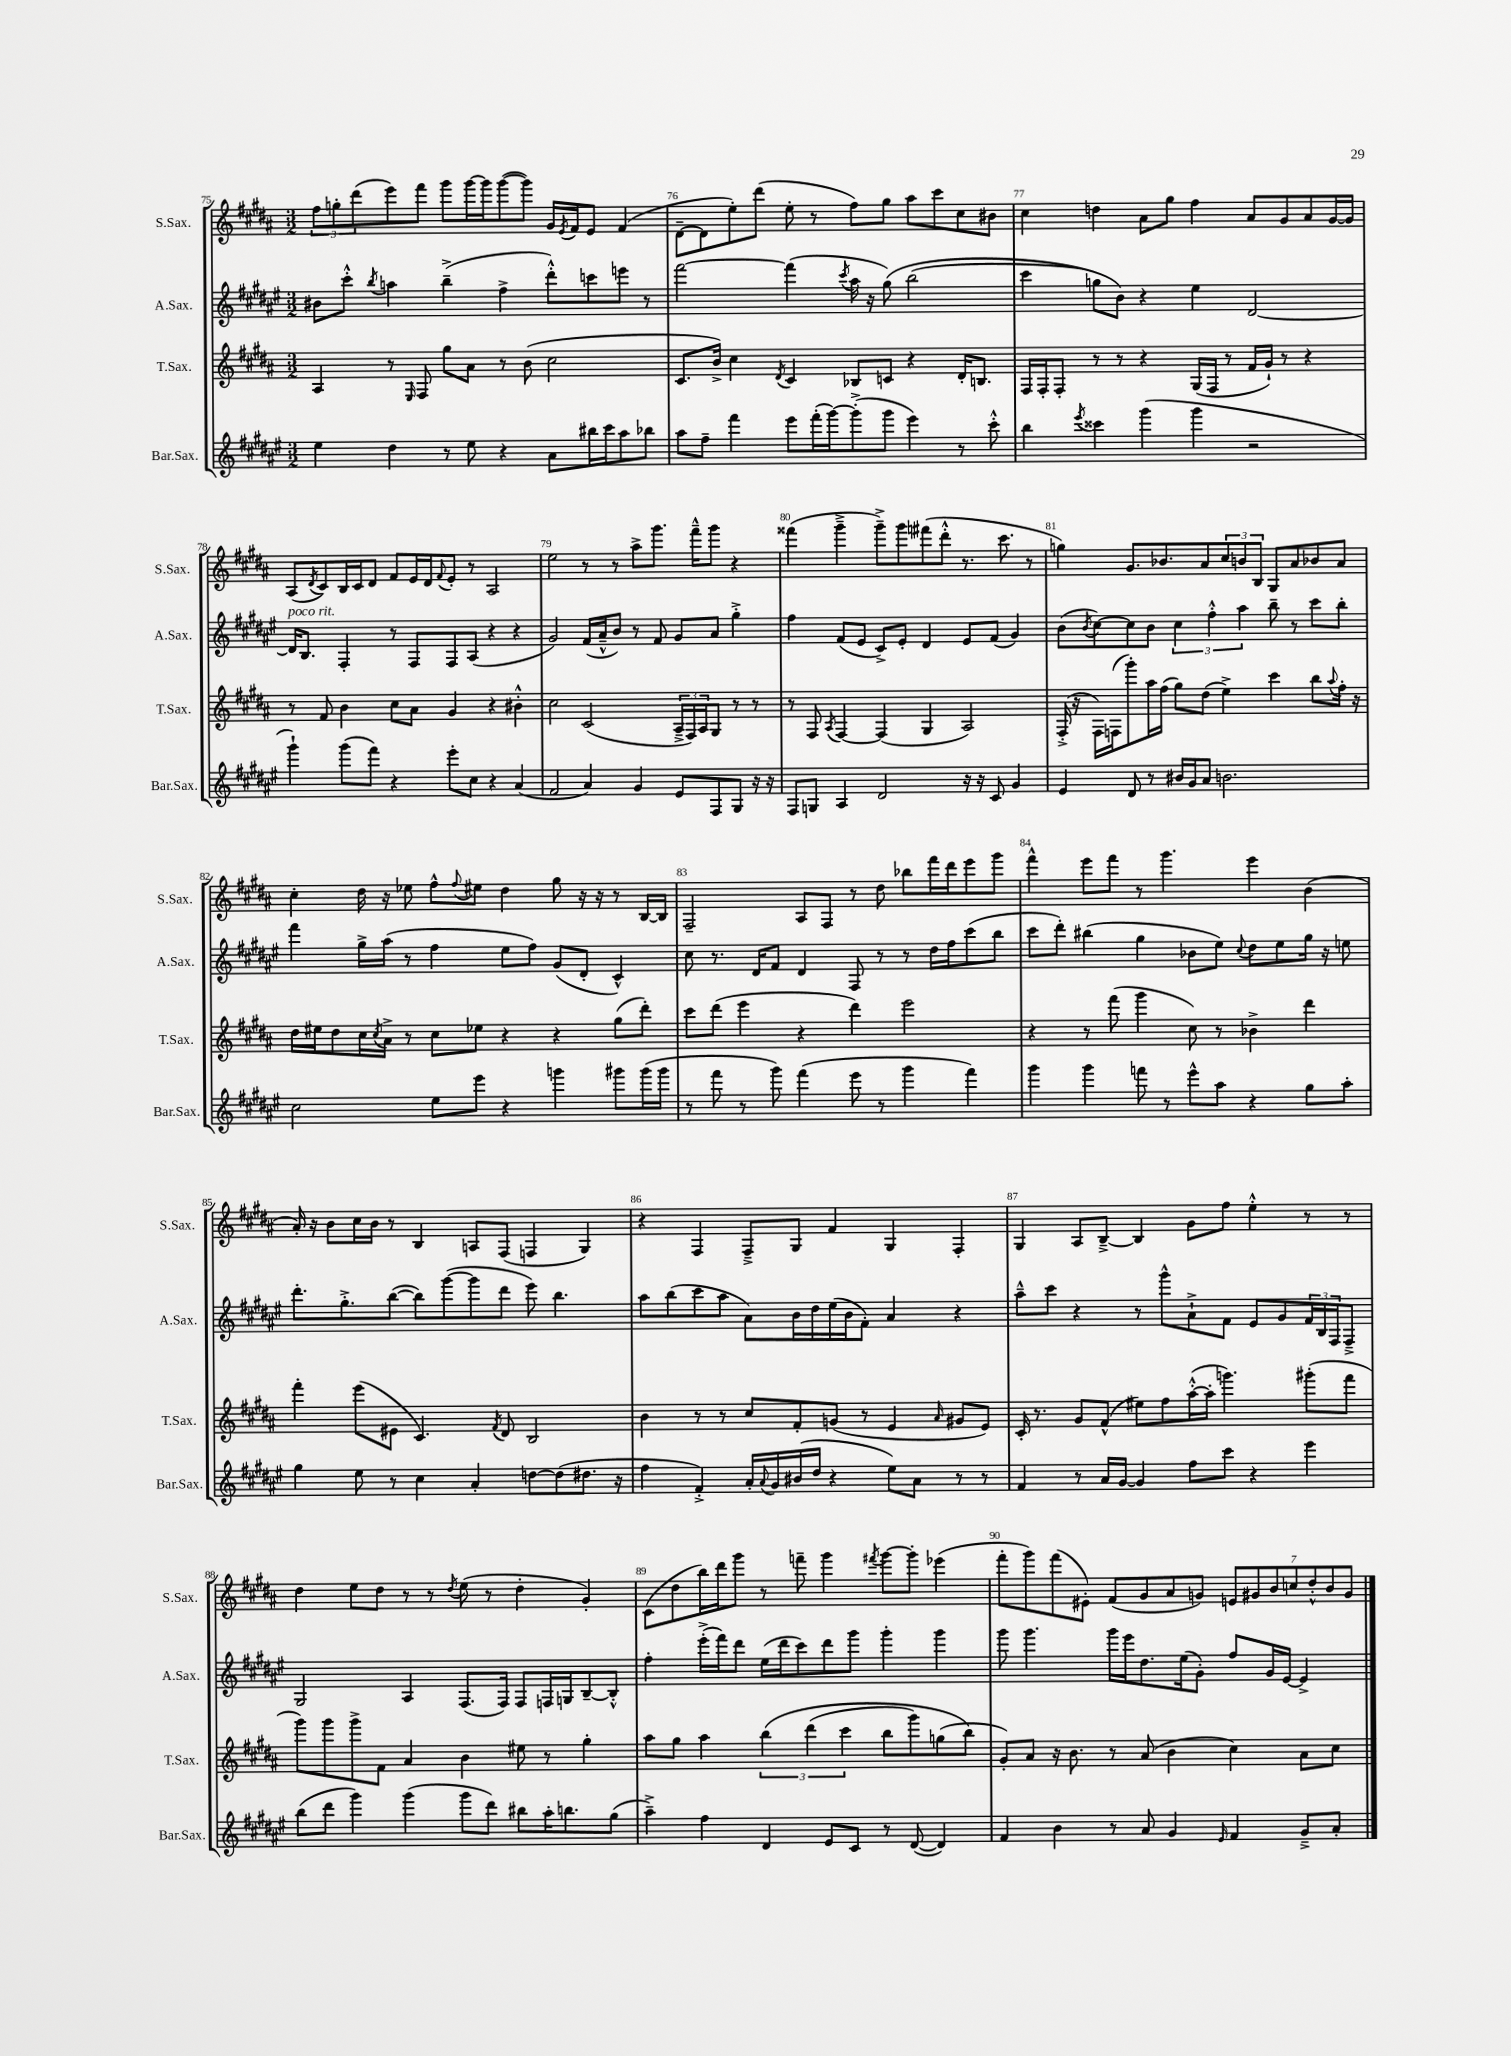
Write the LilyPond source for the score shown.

<<
\new StaffGroup <<
\new Staff = "s0" \with { instrumentName = "S.Sax." shortInstrumentName = "S.Sax." } {
    \clef treble \key b \major \numericTimeSignature \time 3/2
    \tuplet 3/2 { fis''8 g''8-. dis'''8( } e'''8) fis'''8 gis'''8 gis'''16~ gis'''16 gis'''8~( gis'''8) gis'16 \acciaccatura { e'8 } fis'16 e'8 fis'4( |
    dis'8~-- dis'8 e''8-.) dis'''8( e''8-. r8 fis''8) gis''8 ais''8 cis'''8 cis''8 bis'8 |
    cis''4 d''4 ais'8 gis''8 fis''4 ais'8 gis'8 ais'8 gis'16~ gis'16 |
    ais8( \acciaccatura { dis'8 } cis'8) b16 cis'16 dis'8 fis'8 e'16 dis'16 \appoggiatura { fis'8 } e'8-. r8 ais2 |
    e''2 r8 r8 ais''8-> gis'''8. fis'''16---^ gis'''8 r4 |
    fisis'''4( gis'''4---> gis'''8--->) gis'''8 fis'''8( dis'''8-.-^ r8. cis'''8. r8 |
    g''4) gis'8. bes'8. ais'8 \tuplet 3/2 { cis''8 b'8 b8 } gis8 ais'8 bes'8 ais'8 |
    cis''4-. dis''16 r16 ees''8 fis''8-^ \appoggiatura { fis''8 } eis''8 dis''4 gis''8 r16 r16 r8 b16~ b16 |
    fis2-- ais8 fis8 r8 dis''8 bes''8 fis'''16 dis'''16 e'''8 gis'''8 |
    fis'''4-^ e'''8 fis'''8 r8 gis'''4. e'''4 b'4( |
    ais'16-.) r16 b'8 cis''16 b'16 r8 b4 a8 fis8( f4 gis4) |
    r4 fis4 fis8---> gis8 fis'4 gis4 fis4-. |
    gis4 ais8 b8~---> b4 gis'8 fis''8 e''4-.-^ r8 r8 |
    dis''4 e''8 dis''8 r8 r8 \acciaccatura { dis''8 } e''8( r8 dis''4-. gis'4-.) |
    cis'8( dis''8 b''16) dis'''16 gis'''8 r8 f'''8-- gis'''4 \acciaccatura { fis'''8 } gis'''8~ gis'''8-. ees'''4( |
    fis'''8-. gis'''8) fis'''8( eis'8-.) fis'8( gis'8 ais'8 g'8) \tuplet 7/4 { e'8 gis'8 b'8 c''8 dis''8-.-^ b'8 gis'8 } \bar "|." |
}
\new Staff = "s1" \with { instrumentName = "A.Sax." shortInstrumentName = "A.Sax." } {
    \clef treble \key fis \major \numericTimeSignature \time 3/2
    bis'8 cis'''8-.-^ \acciaccatura { b''8 } a''4 b''4--->( fis''4-> dis'''8-.-^) c'''8 e'''8 r8 |
    fis'''2~ fis'''4( \acciaccatura { cis'''8 } ais''16 r16 gis''8)\( b''2( |
    cis'''4 g''8) b'8\) r4 eis''4 dis'2~ |
    dis'16^\markup { \italic "poco rit." } b8. fis4-. r8 fis8 fis8 ais8( r4 r4 |
    gis'2) fis'16( ais'16---^ b'8) r8 fis'8 gis'8 ais'8 gis''4-.-> |
    fis''4 fis'8( eis'8 cis'8->) eis'8-. dis'4 eis'8 fis'8( gis'4) |
    b'8( \acciaccatura { b'8 } cis''8~) cis''8 b'8 \tuplet 3/2 { cis''4 fis''4-.-^ ais''4 } b''8-- r8 cis'''8 b''8-. |
    fis'''4 gis''16-> ais''16( r8 fis''4 eis''8 fis''8) gis'8( dis'8-. cis'4-^) |
    cis''8 r8. dis'16 fis'8 dis'4 fis8 r8 r8 dis''16 fis''16 cis'''8( b''8 |
    cis'''8 dis'''8-.) bis''4( gis''4 bes'8 eis''8) \appoggiatura { cis''8 } dis''8 eis''8 gis''16 r16 e''8 |
    dis'''8.-. gis''8.-.-> b''8~( b''8) gis'''8~( gis'''8 dis'''8 eis'''8) b''4. |
    ais''8 b''8( cis'''8 ais''8 ais'8) b'16 dis''16 eis''16( b'16 fis'8-.) ais'4 r4 |
    ais''8---^ cis'''8 r4 r8 gis'''8-^ ais'8-!-> fis'8 eis'8 gis'8 \tuplet 3/2 { fis'16 b16 fis16 } fis8---> |
    gis2 ais4 fis8.( fis16) fis8 f16 g16 b8~-- b8-.-^ |
    fis''4-. eis'''16-.->( fis'''16) dis'''8 eis''16( dis'''16 cis'''8) dis'''8 gis'''8 gis'''4-. gis'''4 |
    gis'''8 gis'''4. gis'''16 eis'''16 dis''8. eis''16( gis'8-.) fis''8 gis'16 eis'16~ eis'4-> \bar "|." |
}
\new Staff = "s2" \with { instrumentName = "T.Sax." shortInstrumentName = "T.Sax." } {
    \clef treble \key b \major \numericTimeSignature \time 3/2
    ais4 r8 \grace { e16 } fis8 gis''8 ais'8 r8 b'8( cis''2 |
    cis'8. b'16->) cis''4 \acciaccatura { dis'8 } cis'4 bes8 c'8 r4 dis'16-. b8. |
    fis16 fis16-. fis8-. r8 r8 r4 gis16( fis16 r8 fis'16 gis'16-!) r8 r4 |
    r8 fis'8 b'4 cis''8 ais'8 gis'4 r4 bis'4-.-^ |
    cis''2 cis'2( \tuplet 3/2 { ais16---> fis16) ais16 } gis8 r8 r8 |
    r8 fis8 \acciaccatura { ais8 } fis4~ fis4( gis4 ais2) |
    fis16-.->( r16 fis16) f16( gis'''8-.) ais''16 fis''16( gis''8) dis''8( e''4->) cis'''4 b''8 \appoggiatura { ais''8 } fis''16-. r16 |
    dis''16 eis''16 dis''8 cis''16 \acciaccatura { cis''8 } ais'16-> r8 cis''8 ees''8 r4 r4 gis''8( dis'''8-.) |
    cis'''8 dis'''8( e'''4 r4 dis'''4) e'''2 |
    r4 r8 fis'''8( gis'''4 cis''8) r8 bes'4-> dis'''4 |
    fis'''4-. e'''8( eis'8 cis'4.) \acciaccatura { fis'8 } dis'8 b2 |
    b'4 r8 r8 cis''8 fis'8-. g'8( r8 e'4 \grace { ais'16 } gis'8 e'8) |
    cis'16-. r8. gis'8 fis'8-^( eis''8) fis''8 ais''16~-.-^( ais''16-. g'''4.) gis'''8-.( fis'''8 |
    gis'''8) gis'''8 gis'''8-> fis'8 ais'4 b'4 eis''8 r8 gis''4-. |
    ais''8 gis''8 ais''4 \tuplet 3/2 { b''4\( dis'''4( cis'''4 } b''8 gis'''8) g''8( b''8\) |
    gis'8-.) ais'8 r16 b'8. r8 ais'8( b'4 cis''4) ais'8 cis''8 \bar "|." |
}
\new Staff = "s3" \with { instrumentName = "Bar.Sax." shortInstrumentName = "Bar.Sax." } {
    \clef treble \key fis \major \numericTimeSignature \time 3/2
    eis''4 dis''4 r8 eis''8 r4 ais'8 bis''16 cis'''16 ais''8 bes''8 |
    ais''8 fis''8-- fis'''4 eis'''8 fis'''16-.( gis'''16~) gis'''8-.->( gis'''8 eis'''4) r8 cis'''8-.-^ |
    b''4 \acciaccatura { eis'''8 } cisis'''4 gis'''4( gis'''4 r2 |
    gis'''4-!) gis'''8( fis'''8) r4 eis'''8-. cis''8 r4 ais'4( |
    fis'2 ais'4) gis'4 eis'8 fis8 gis8 r16 r16 |
    fis8 g8 ais4 dis'2 r16 r16 cis'8 gis'4 |
    eis'4 dis'8 r8 bis'16 gis'16 ais'8 b'2. |
    cis''2 eis''8 eis'''8 r4 g'''4 gis'''8 gis'''16( gis'''16 |
    r8 fis'''8 r8 gis'''8) fis'''4( eis'''8 r8 gis'''4 fis'''4) |
    gis'''4 gis'''4 f'''8 r8 eis'''8-^ ais''8 r4 gis''8 ais''8-. |
    gis''4 eis''8 r8 cis''4 ais'4-. d''8~ d''8( dis''8. r16 |
    fis''4 fis'4-.->) ais'16-. \appoggiatura { ais'8 } gis'16 bis'16( dis''16 r4 eis''8) ais'8 r8 r8 |
    fis'4 r8 ais'16 gis'16~ gis'4 fis''8 cis'''8 r4 eis'''4 |
    b''8( dis'''8 gis'''4) gis'''4( gis'''8 dis'''8) bis''8 ais''16-. b''8. gis''8( |
    ais''4--->) fis''4 dis'4 eis'8 cis'8 r8 dis'8~( dis'4) |
    fis'4 b'4 r8 ais'8 gis'4 \grace { eis'16 } fis'4 gis'8---> ais'8-. \bar "|." |
}
>>
>>
\layout { \context { \Score currentBarNumber = #75 \override BarNumber.break-visibility = ##(#f #t #t) barNumberVisibility = #all-bar-numbers-visible } }
